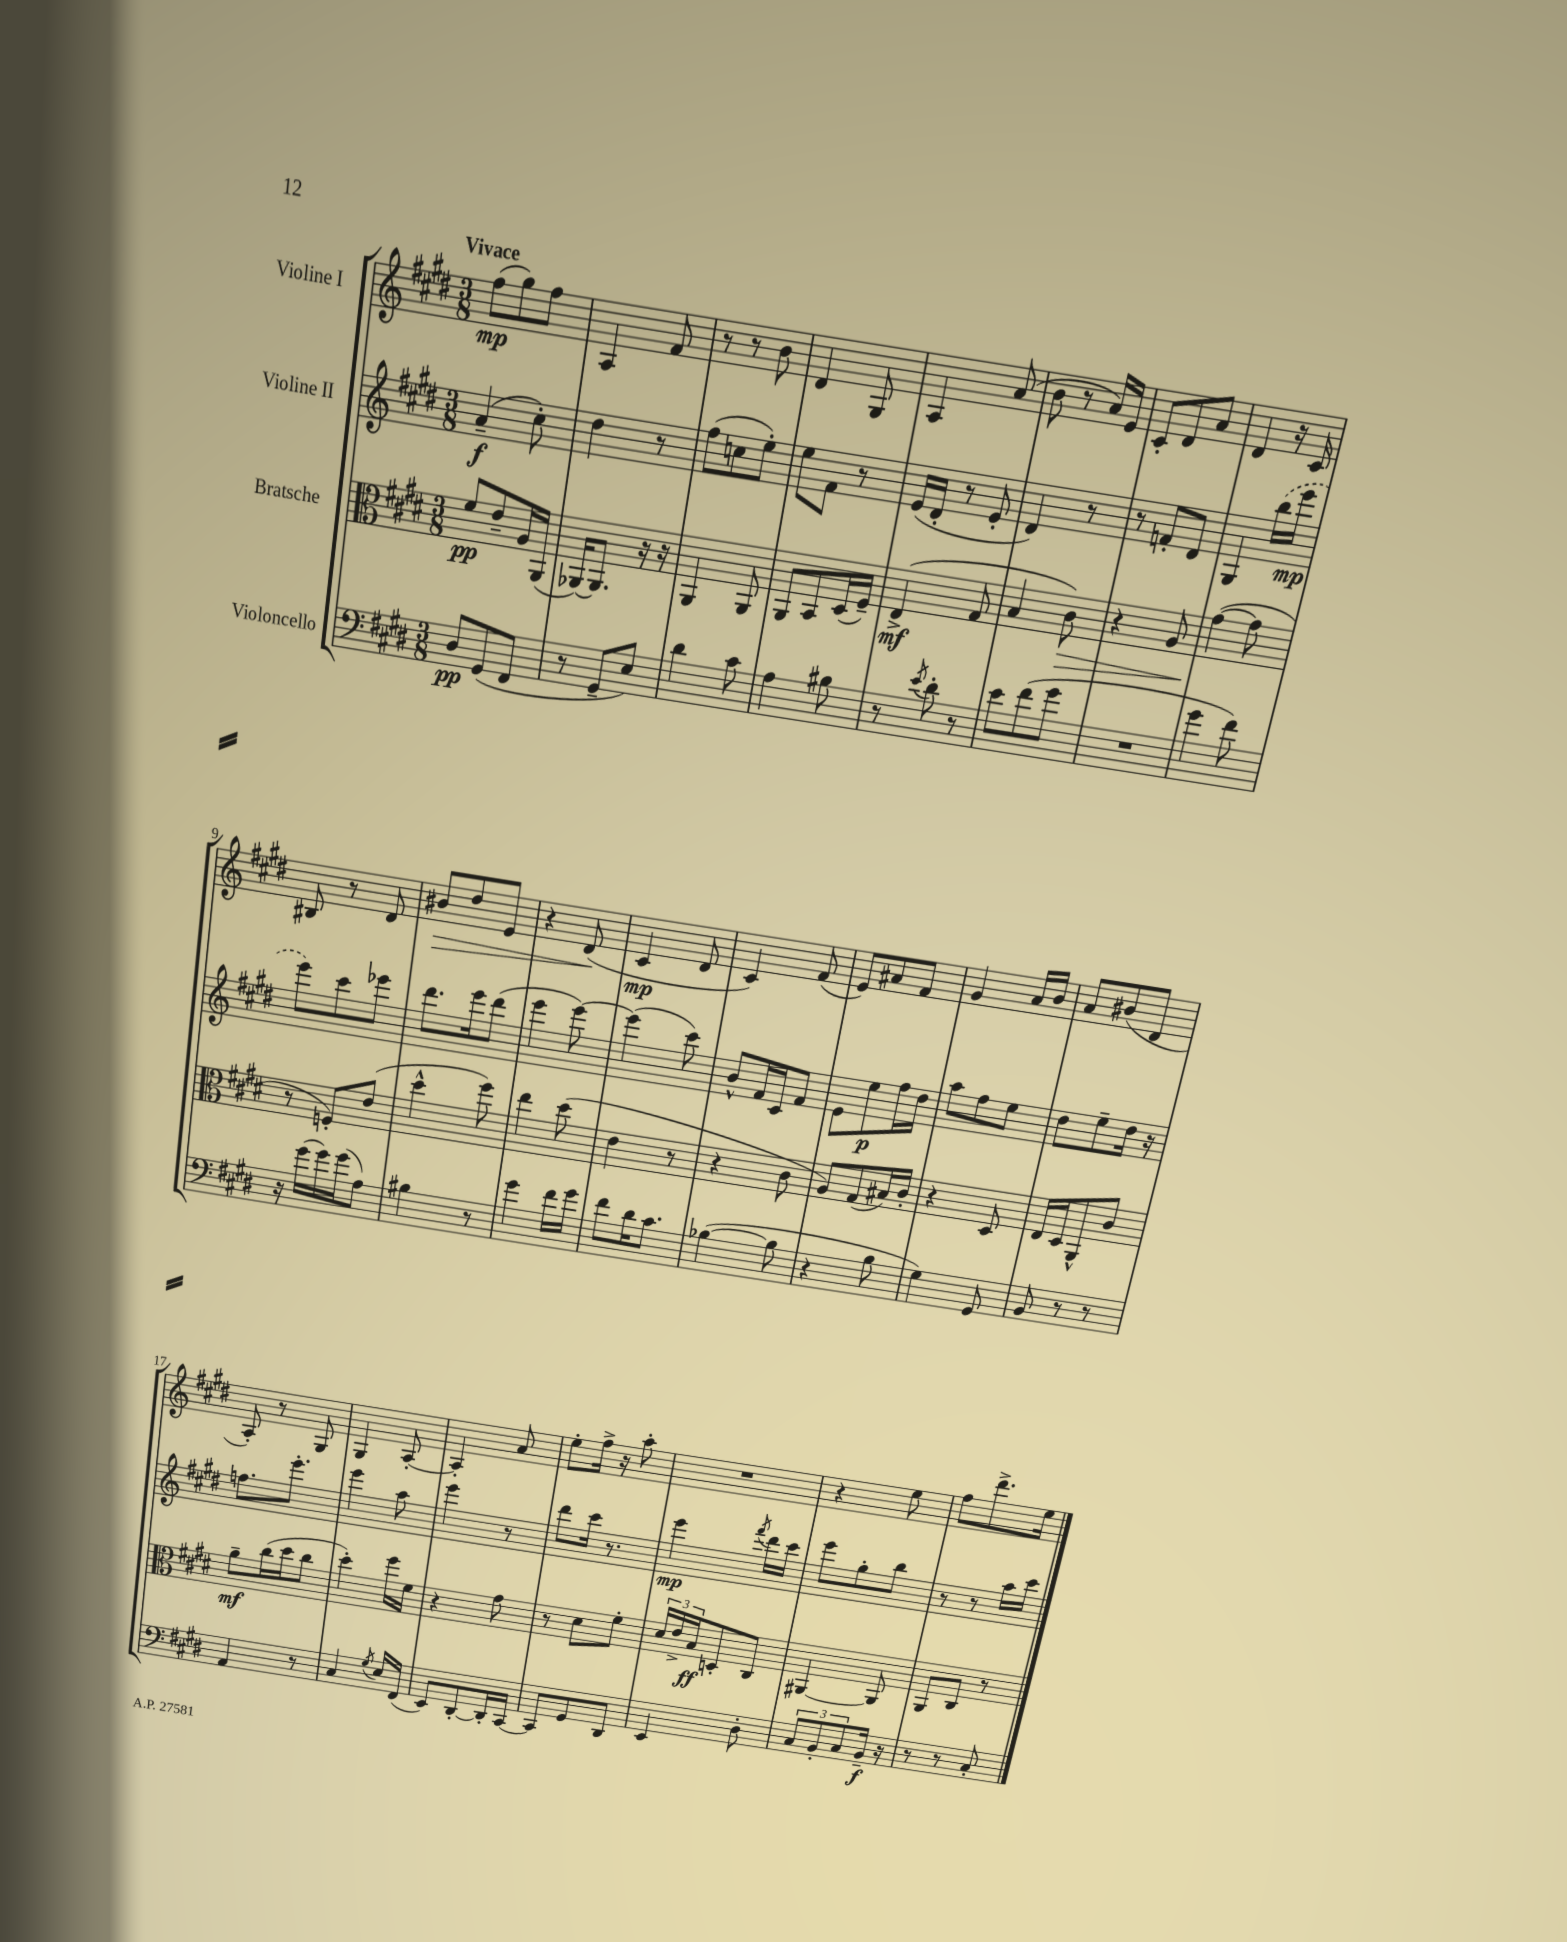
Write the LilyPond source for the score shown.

<<
\new StaffGroup <<
\new Staff = "s0" \with { instrumentName = "Violine I" } {
    \clef treble \key e \major \numericTimeSignature \time 3/8 \tempo "Vivace"
    fis''8\mp( gis''8) fis''8 |
    a4 fis'8 |
    r8 r8 b'8 |
    dis'4 gis8 |
    a4 a'8( |
    b'8 r8 a'16) e'16 |
    cis'8-. dis'8 a'8 |
    dis'4 r16 cis'16 |
    bis8 r8 dis'8 |
    bis'8\> dis''8 e'8 |
    r4 dis'8\!( |
    cis'4\mp dis'8 |
    cis'4) fis'8( |
    e'8) ais'8 fis'8 |
    gis'4 a'16 b'16 |
    a'8 bis'8( dis'8 |
    a8-.) r8 gis8 |
    gis4 a8~-. |
    a4-. a'8 |
    e''8-. fis''16-> r16 a''8-. |
    R4. |
    r4 e''8 |
    fis''8 dis'''8.-> e''16 \bar "|." |
}
\new Staff = "s1" \with { instrumentName = "Violine II" } {
    \clef treble \key e \major \numericTimeSignature \time 3/8
    a'4--\f( cis''8-.) |
    dis''4 r8 |
    fis''8( c''8 e''8-.) |
    e''8 fis'8 r8 |
    e'16( dis'16-. r8 e'8-. |
    dis'4) r8 |
    r8 f'8-. dis'8 |
    gis4 \once \slurDashed b''16( e'''16\mp |
    e'''8) cis'''8 ees'''8 |
    dis'''8. e'''16 dis'''8( |
    e'''4 e'''8~) |
    e'''4( cis'''8) |
    b'8-^ fis'16 cis'16 fis'8 |
    e'8 e''8\p fis''16 dis''16 |
    a''8 fis''8 e''8 |
    dis''8 e''8-- dis''16 r16 |
    f''8. e'''8.-. |
    e'''4 a''8 |
    e'''4 r8 |
    dis'''8 cis'''16 r8. |
    e'''4\mp \acciaccatura { fis'''8 } dis'''16 cis'''16 |
    e'''8 gis''8-. b''8 |
    r8 r8 a''16 cis'''16 \bar "|." |
}
\new Staff = "s2" \with { instrumentName = "Bratsche" } {
    \clef alto \key e \major \numericTimeSignature \time 3/8
    fis'8\pp e'8-- a16 a,16( |
    aes,16~) aes,8. r16 r16 |
    a,4 a,8 |
    a,8 b,8 dis16( fis16--) |
    e4->\mf( gis8 |
    b4 cis'8\>) |
    r4 a8 |
    gis'4~\!( gis'8 |
    r8 f8-.) e'8( |
    dis''4-^ fis''8) |
    e''4 dis''8( |
    e'4 r8 |
    r4 cis'8 |
    a8) gis8( bis16) cis'16-. |
    r4 dis8 |
    e16 dis16 a,8-^ cis'8 |
    a'8--\mf cis''16( dis''16 cis''8 |
    dis''4-.) fis''16 fis'16 |
    r4 gis'8 |
    r8 dis'8 fis'8-. |
    \tuplet 3/2 { dis'16 e'16-> b16\ff } d8-. cis8 |
    ais,4~ ais,8 |
    a,8 cis8 r8 \bar "|." |
}
\new Staff = "s3" \with { instrumentName = "Violoncello" } {
    \clef bass \key e \major \numericTimeSignature \time 3/8
    dis8\pp gis,8( fis,8 |
    r8 gis,8-- e8) |
    dis'4 cis'8 |
    a4 bis8 |
    r8 \acciaccatura { e'8 } dis'8-. r8 |
    e'8 fis'8( gis'8 |
    R4. |
    gis'4 fis'8) |
    r16 gis'16( gis'16) gis'16( a8) |
    bis4 r8 |
    gis'4 fis'16 gis'16 |
    fis'8 dis'16 cis'8. |
    bes4~( bes8 |
    r4 b8 |
    gis4) gis,8 |
    b,8 r8 r8 |
    a,4 r8 |
    cis4 \acciaccatura { gis8 } e16 fis,16( |
    e,8) dis,8~-. dis,16-. cis,16~ |
    cis,8 gis,8 dis,8 |
    e,4 dis8-. |
    \tuplet 3/2 { cis8 b,8-. cis8 } b,16--\f r16 |
    r8 r8 cis8-. \bar "|." |
}
>>
>>
